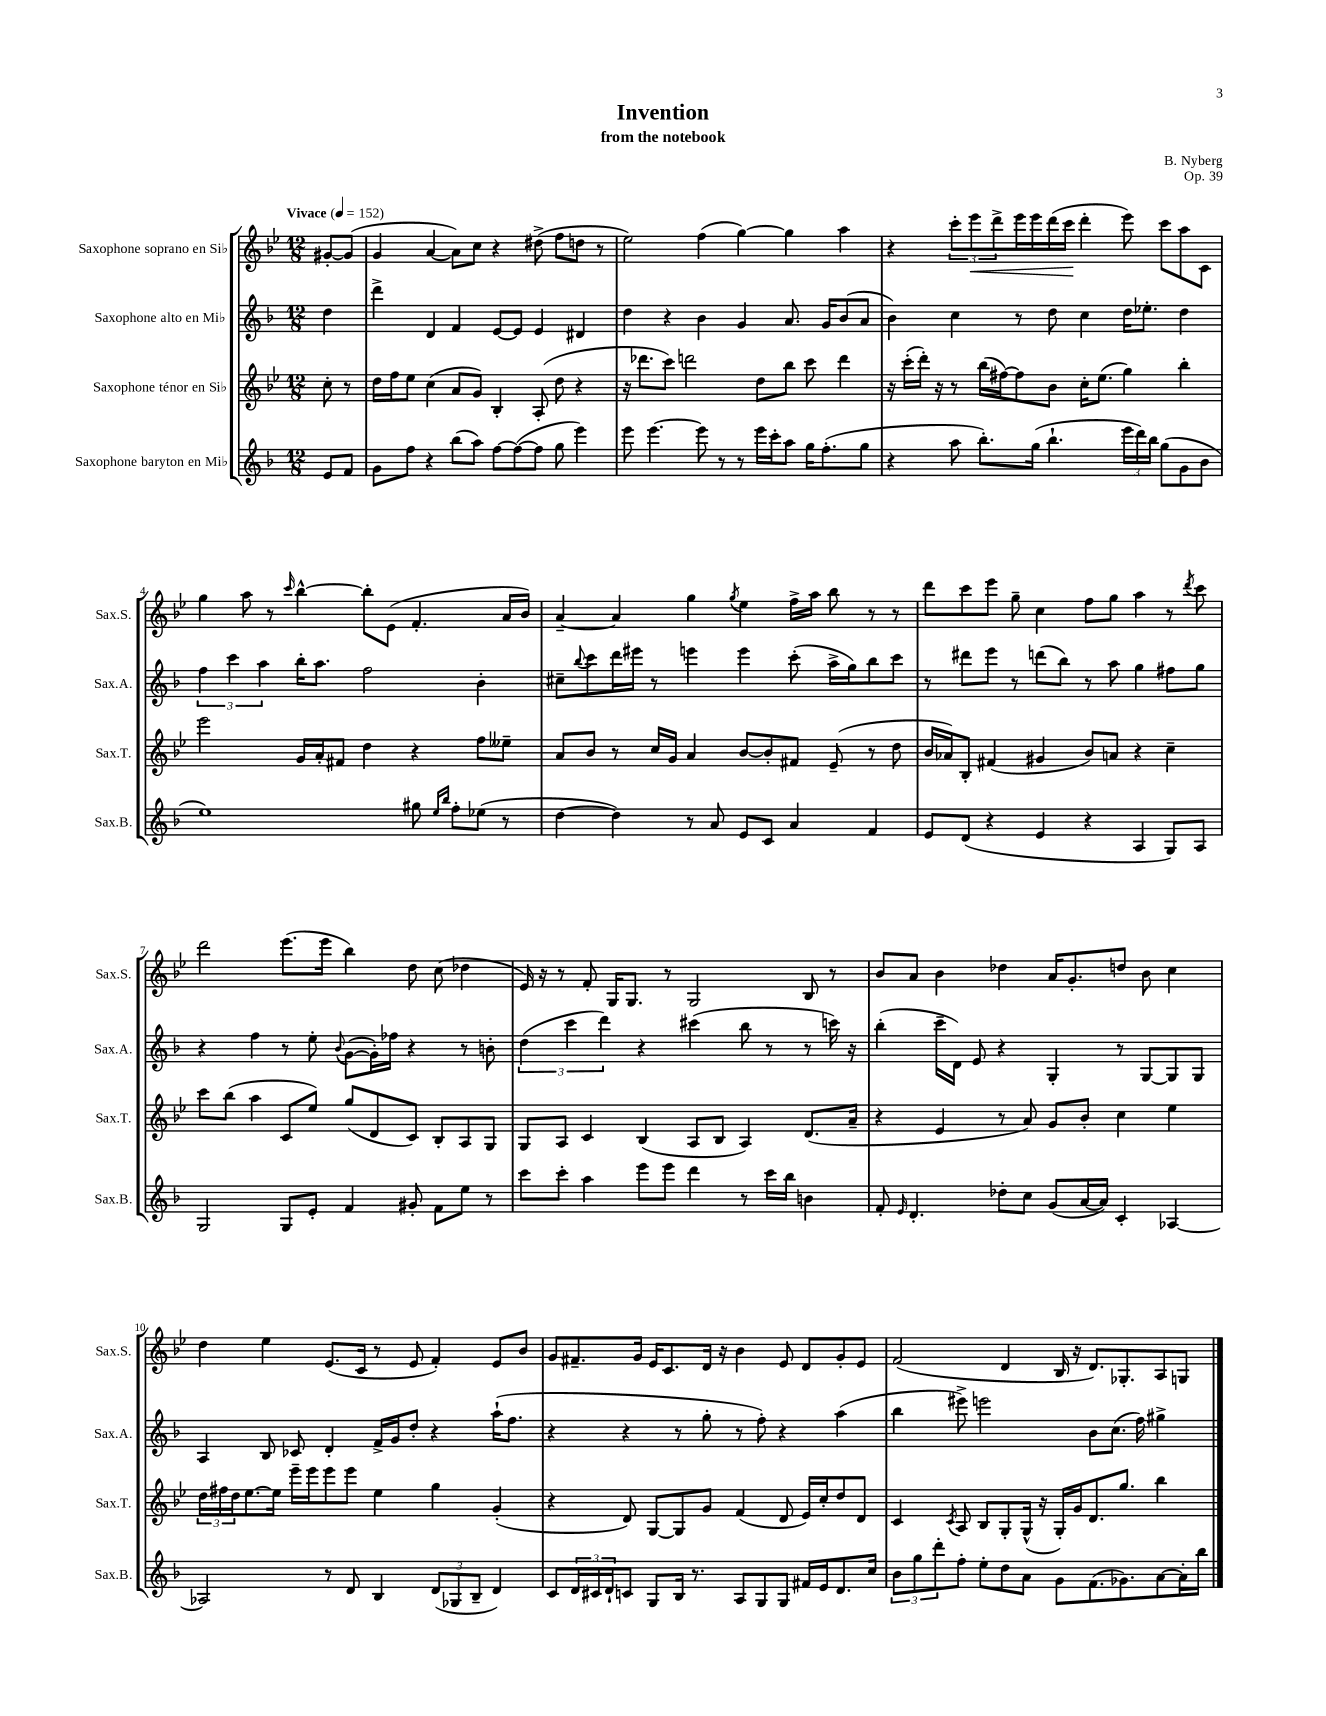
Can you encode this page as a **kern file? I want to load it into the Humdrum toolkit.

**kern	**kern	**kern	**kern
*staff4	*staff3	*staff2	*staff1
*clefG2	*clefG2	*clefG2	*clefG2
*k[b-]	*k[b-e-]	*k[b-]	*k[b-e-]
*M12/8	*M12/8	*M12/8	*M12/8
*MM152	*MM152	*MM152	*MM152
8e	8cc'	4dd	[8g#'
8f	8r	.	(8g#]
=	=	=	=
8g	16dd	4ddd^	4g
.	16ff	.	.
8ff	8ee-	.	.
4r	(4cc	4d	[4a
(8bb-	8a	4f	8a])
8aa)	8g)	.	8cc
[8ff	4B-'	[8e	4r
(8ff_	.	8e]	.
8ff]	(8A'	4e	(8dd#^
8gg	8dd	.	8ff
4eee)	4r	4d#	8dd
.	.	.	8r
=	=	=	=
8eee	16r	4dd	2ee-)
.	8.ddd-	.	.
[4.eee	.	.	.
.	8ccc)	4r	.
.	2ddd	.	.
8eee]	.	4b-	(4ff
8r	.	.	.
8r	.	4g	[4gg)
16eee	8dd	.	.
16ccc'	.	.	.
8aa	8bb-	8.a	4gg]
16gg	8ccc	.	.
(8.ff'	.	16g	.
.	4ddd	(8b-	4aa
8gg	.	8a	.
=	=	=	=
4r	16r	4b-)	4r
.	(16ccc'	.	.
.	16ddd')	.	.
.	16r	.	.
8aa	8r	4cc	12ccc'
.	.	.	12eee-
8.bb-')	(16bb-	.	.
.	.	.	12ddd^
.	[16ff#)	.	.
.	8ff#]	8r	16eee-
(16gg	.	.	16eee-
4.bb-`	8b-	8dd	(16ddd
.	.	.	16ccc
.	16cc'	4cc	4ddd'
.	(8.ee-	.	.
24eee	4gg)	16dd	8eee-)
24ddd)	.	.	.
.	.	8.ee-'	.
24bb-	.	.	.
(8gg	.	.	8ccc
8g	4bb-'	4dd	8aa
8b-	.	.	8c
=	=	=	=
1ee)	2eee-	6ff	4gg
.	.	6ccc	.
.	.	.	8aa
.	.	6aa	.
.	.	.	8r
.	.	.	16qqccc
.	16g	16bb-'	[4bb-^^
.	16a'	8.aa	.
.	8f#	.	.
.	4dd	2ff	8bb-']
.	.	.	(8e-
8gg#	4r	.	4.f'
16qqee	.	.	.
16qqbb-	.	.	.
8ff'	.	.	.
(8ee-	8ff	4b-'	.
8r	8ee--~	.	16a
.	.	.	16b-)
=	=	=	=
[4dd	8a	8cc#~	[4a~
.	.	8qqbb-	.
.	8b-	8ccc	.
4dd])	8r	16ddd	4a]
.	.	16eee#	.
.	16cc	8r	.
.	16g	.	.
8r	4a	4eee	4gg
8a	.	.	.
.	.	.	8qgg
8e	[8b-	4eee	4ee-
8c	8b-']	.	.
4a	8f#	(8ccc'	16ff^
.	.	.	16aa
.	(8e-~	16aa^	8bb-
.	.	16gg)	.
4f	8r	8bb-	8r
.	8dd	8ccc	8r
=	=	=	=
8e	16b-	8r	8ddd
.	16a-)	.	.
(8d	8B-'	8ddd#	8ccc
4r	(4f#	8eee	8eee-
.	.	8r	8gg~
4e	4g#	(8ddd	4cc
.	.	8bb-)	.
4r	8b-)	8r	8ff
.	8a	8aa	8gg
4A	4r	4gg	4aa
8G)	4cc~	8ff#	8r
.	.	.	8qddd
8A	.	8gg	8ccc
=	=	=	=
2G	8ccc	4r	2ddd
.	(8bb-	.	.
.	4aa	4ff	.
8G	8c	8r	(8.eee-
8e'	8ee-)	8ee'	.
.	.	.	16eee-
.	.	8qqb-	.
4f	(8gg	([8g	4bb-)
.	8d	16g'])	.
.	.	16ff-	.
8g#'	8c)	4r	8dd
8f	8B-'	.	(8cc
8ee	8A	8r	4dd-
8r	8G	8b'	.
=	=	=	=
8ccc	8G	(6dd	16e-)
.	.	.	16r
8ccc'	8A	.	8r
.	.	6ccc	.
4aa	4c	.	8f'
.	.	6ddd)	.
.	.	.	16G
.	.	.	8.G
8eee	(4B-	4r	.
8eee	.	.	8r
4ddd	8A	(4ccc#	2G
.	8B-	.	.
8r	4A)	8bb-	.
16ccc	.	8r	.
16bb-	.	.	.
4b	(8.d	8r	8B-
.	.	16ccc)	8r
.	16a~	16r	.
=	=	=	=
8f'	4r	(4bb-'	8b-
16qqe	.	.	.
4.d'	.	.	8a
.	4e-	16ccc~	4b-
.	.	16d)	.
.	.	8e	.
8dd-'	8r	4r	4dd-
8cc	8a)	.	.
(8g	8g	4G'	16a
.	.	.	8.g'
[16a	8b-'	.	.
16a])	.	.	.
4c'	4cc	8r	8dd
.	.	[8G	8b-
[4A-	4ee-	8G]	4cc
.	.	8G	.
=	=	=	=
2A-]	24dd	4A	4dd
.	24ff#	.	.
.	24dd	.	.
.	[8.ee-	.	.
.	.	8B-	4ee-
.	16ee-]	.	.
.	16eee-~	8c-	.
.	16eee-	.	.
8r	8eee-	4d'	(8.e-
8d	8eee-	.	.
.	.	.	16c
4B-	4ee-	16f^	8r
.	.	16g	.
.	.	8dd'	8e-
(12d	4gg	4r	4f')
12G-	.	.	.
12B-~	.	.	.
4d)	(4g'	(16aa`	8e-
.	.	8.ff	.
.	.	.	8b-
=	=	=	=
8c	4r	4r	8g
24d	.	.	8.f#~
24c#	.	.	.
24d`	.	.	.
8c	8d)	4r	.
.	.	.	16g
8G	[8G	.	16e-
.	.	.	8.c
16B-	8G]	8r	.
8.r	.	.	.
.	8g	8gg'	16d
.	.	.	16r
8A	(4f	8r	4b-
8G	.	8ff')	.
8G	8d	4r	8e-
16f#	16e-)	.	8d
16e	16cc'	.	.
8.d	8dd	(4aa	8g'
.	8d	.	8e-
16cc	.	.	.
=	=	=	=
12b-	4c	4bb-	(2f
12gg	.	.	.
12ddd'	.	.	.
.	8qc	.	.
8ff'	8A	8eee#^)	.
8ee'	8B-	2eee	.
8dd	8G'	.	4d
8a	(16G^^	.	.
.	16r	.	.
8g	16G')	.	16B-
.	16g	.	16r
(8.f	8.d	8b-	8.d)
.	.	(8.cc	.
8.g-)	8.gg	.	8.G-'
.	.	16ff)	.
[8a	4bb-	4gg#^	8A
16a']	.	.	8G
16bb-	.	.	.
==	==	==	==
*-	*-	*-	*-
